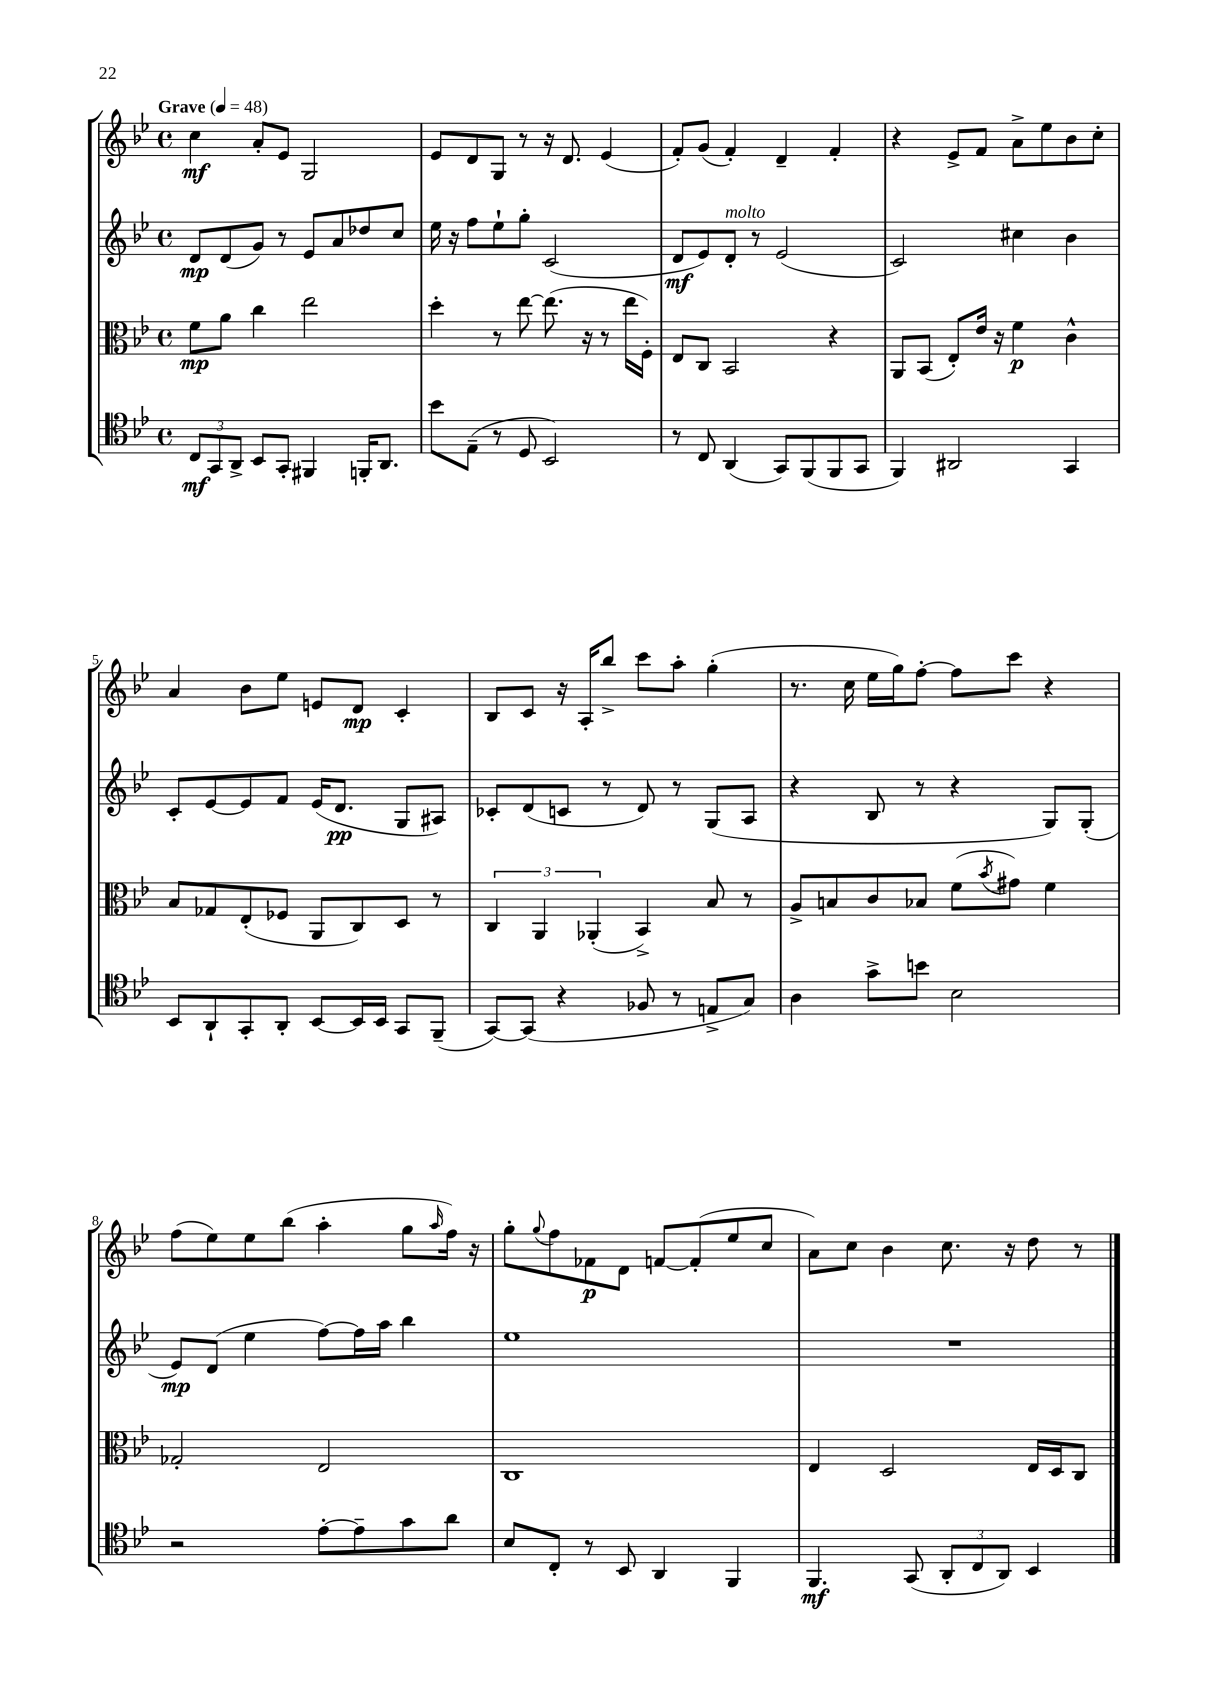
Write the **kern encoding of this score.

**kern	**dynam	**kern	**dynam	**kern	**dynam	**kern	**dynam
*part4	*part4	*part3	*part3	*part2	*part2	*part1	*part1
*staff4	*staff4	*staff3	*staff3	*staff2	*staff2	*staff1	*staff1
*clefC4	*	*clefC3	*	*clefG2	*	*clefG2	*
*k[b-e-]	*	*k[b-e-]	*	*k[b-e-]	*	*k[b-e-]	*
*M4/4	*	*M4/4	*	*M4/4	*	*M4/4	*
*met(c)	*	*met(c)	*	*met(c)	*	*met(c)	*
*MM48	*	*MM48	*	*MM48	*	*MM48	*
=1	=1	=1	=1	=1	=1	=1	=1
!	!	!	!	!	!	!LO:TX:a:B:t=Grave	!
12C/L	mf	8f\L	mp	8d/L	mp	4cc\	mf
12GG/	.	.	.	.	.	.	.
.	.	8a\J	.	(8d/	.	.	.
12AA^/J	.	.	.	.	.	.	.
8BB-/L	.	4cc\	.	8g/J)	.	8a'/L	.
8GG'/J	.	.	.	8r	.	8e-/J	.
4FF#X/	.	2ee-\	.	8e-/L	.	2G/	.
.	.	.	.	8a/	.	.	.
16FFn'/KL	.	.	.	8dd-X/	.	.	.
8.AA/J	.	.	.	.	.	.	.
.	.	.	.	8cc/J	.	.	.
=2	=2	=2	=2	=2	=2	=2	=2
8b-\L	.	4dd'\	.	16ee-\	.	8e-/L	.
.	.	.	.	16r	.	.	.
(8E-~\J	.	.	.	8ff\L	.	8d/	.
8r	.	8r	.	8ee-`\	.	8G/J	.
8D/	.	[8ee-\	.	8gg'\J	.	8r	.
2BB-/)	.	(8.ee-\]	.	(2c/	.	16r	.
.	.	.	.	.	.	8.d/	.
.	.	16r	.	.	.	.	.
.	.	8r	.	.	.	(4e-/	.
.	.	16ee-\LL	.	.	.	.	.
.	.	16F'\JJ)	.	.	.	.	.
=3	=3	=3	=3	=3	=3	=3	=3
8r	.	8E-/L	.	8d/L	mf	8f'/L)	.
8C/	.	8C/J	.	8e-/)	.	(8g/J	.
!	!	!	!	!LO:TX:a:i:t=molto	!	!	!
(4AA/	.	2BB-/	.	8d'/J	.	4f'/)	.
.	.	.	.	8r	.	.	.
8GG/L)	.	.	.	(2e-/	.	4d~/	.
(8FF/	.	.	.	.	.	.	.
8FF/	.	4r	.	.	.	4f'/	.
8GG/J	.	.	.	.	.	.	.
=4	=4	=4	=4	=4	=4	=4	=4
4FF/)	.	8AA/L	.	2c/)	.	4r	.
.	.	(8BB-/J	.	.	.	.	.
2AA#X/	.	8E-'/L)	.	.	.	8e-^/L	.
.	.	16e-/Jk	.	.	.	8f/J	.
.	.	16r	.	.	.	.	.
.	.	4f\	p	4cc#X\	.	8a^\L	.
.	.	.	.	.	.	8ee-\	.
4GG/	.	4c^^\	.	4b-\	.	8b-\	.
.	.	.	.	.	.	8cc'\J	.
!!LO:LB:g=z
=5	=5	=5	=5	=5	=5	=5	=5
8BB-/L	.	8B-/L	.	8c'/L	.	4a/	.
8AA`/	.	8G-X/	.	[8e-/	.	.	.
8GG'/	.	(8E-'/	.	8e-/]	.	8b-\L	.
8AA'/J	.	8F-X/J	.	8f/J	.	8ee-\J	.
[8BB-/L	.	8AA/L	.	(16e-/KL	.	8en/L	.
.	.	.	.	8.d/J	pp	.	.
16BB-/L]	.	8C/)	.	.	.	8d/J	mp
16BB-/JJ	.	.	.	.	.	.	.
8GG/L	.	8D/J	.	8G/L	.	4c'/	.
(8FF~/J	.	8r	.	8A#X/J)	.	.	.
=6	=6	=6	=6	=6	=6	=6	=6
[8GG/L)	.	6C/	.	8c-X'/L	.	8B-/L	.
(8GG/J]	.	.	.	(8d/	.	8c/J	.
.	.	6AA/	.	.	.	.	.
4r	.	.	.	8cn/J	.	16r	.
.	.	.	.	.	.	16A'/KL	.
.	.	(6AA-X'/	.	.	.	.	.
.	.	.	.	8r	.	8bb-^/J	.
8F-X/	.	4BB-^/)	.	8d/)	.	8ccc\L	.
8r	.	.	.	8r	.	8aa'\J	.
8En^/L	.	8B-/	.	(8G/L	.	(4gg'\	.
8G/J)	.	8r	.	8A/J	.	.	.
=7	=7	=7	=7	=7	=7	=7	=7
4A\	.	8A^/L	.	4r	.	8.r	.
.	.	8Bn/	.	.	.	.	.
.	.	.	.	.	.	16cc\	.
8g^\L	.	8c/	.	8B-/	.	16ee-\LL	.
.	.	.	.	.	.	16gg\J)	.
8bn\J	.	8B-X/J	.	8r	.	[8ff'\J	.
2B-\	.	(8f\L	.	4r	.	8ff\L]	.
.	.	8qb-/	.	.	.	.	.
.	.	8g#X\J)	.	.	.	8ccc\J	.
.	.	4f\	.	8G/L)	.	4r	.
.	.	.	.	(8G'/J	.	.	.
!!LO:LB:g=z
=8	=8	=8	=8	=8	=8	=8	=8
2r	.	2G-X'/	.	8e-/L)	mp	(8ff\L	.
.	.	.	.	(8d/J	.	8ee-\)	.
.	.	.	.	4ee-\	.	8ee-\	.
.	.	.	.	.	.	(8bb-\J	.
[8e-'\L	.	2E-/	.	[8ff\L)	.	4aa'\	.
8e-~\]	.	.	.	16ff\L]	.	.	.
.	.	.	.	16aa\JJ	.	.	.
8g\	.	.	.	4bb-\	.	8gg\L	.
.	.	.	.	.	.	16qqaa/	.
8a\J	.	.	.	.	.	16ff\Jk)	.
.	.	.	.	.	.	16r	.
=9	=9	=9	=9	=9	=9	=9	=9
8B-/L	.	1C	.	1ee-	.	8gg'\L	.
.	.	.	.	.	.	8qqgg/	.
8C'/J	.	.	.	.	.	8ff\	.
8r	.	.	.	.	.	8f-X\	p
8BB-/	.	.	.	.	.	8d\J	.
4AA/	.	.	.	.	.	[8fn/L	.
.	.	.	.	.	.	(8f'/]	.
4FF/	.	.	.	.	.	8ee-/	.
.	.	.	.	.	.	8cc/J	.
=10	=10	=10	=10	=10	=10	=10	=10
4.FF/	mf	4E-/	.	1r	.	8a\L)	.
.	.	.	.	.	.	8cc\J	.
.	.	2D/	.	.	.	4b-\	.
(8GG/	.	.	.	.	.	.	.
12AA'/L	.	.	.	.	.	8.cc\	.
12C/	.	.	.	.	.	.	.
12AA/J)	.	.	.	.	.	.	.
.	.	.	.	.	.	16r	.
4BB-/	.	16E-/LL	.	.	.	8dd\	.
.	.	16D/J	.	.	.	.	.
.	.	8C/J	.	.	.	8r	.
==	==	==	==	==	==	==	==
*-	*-	*-	*-	*-	*-	*-	*-
